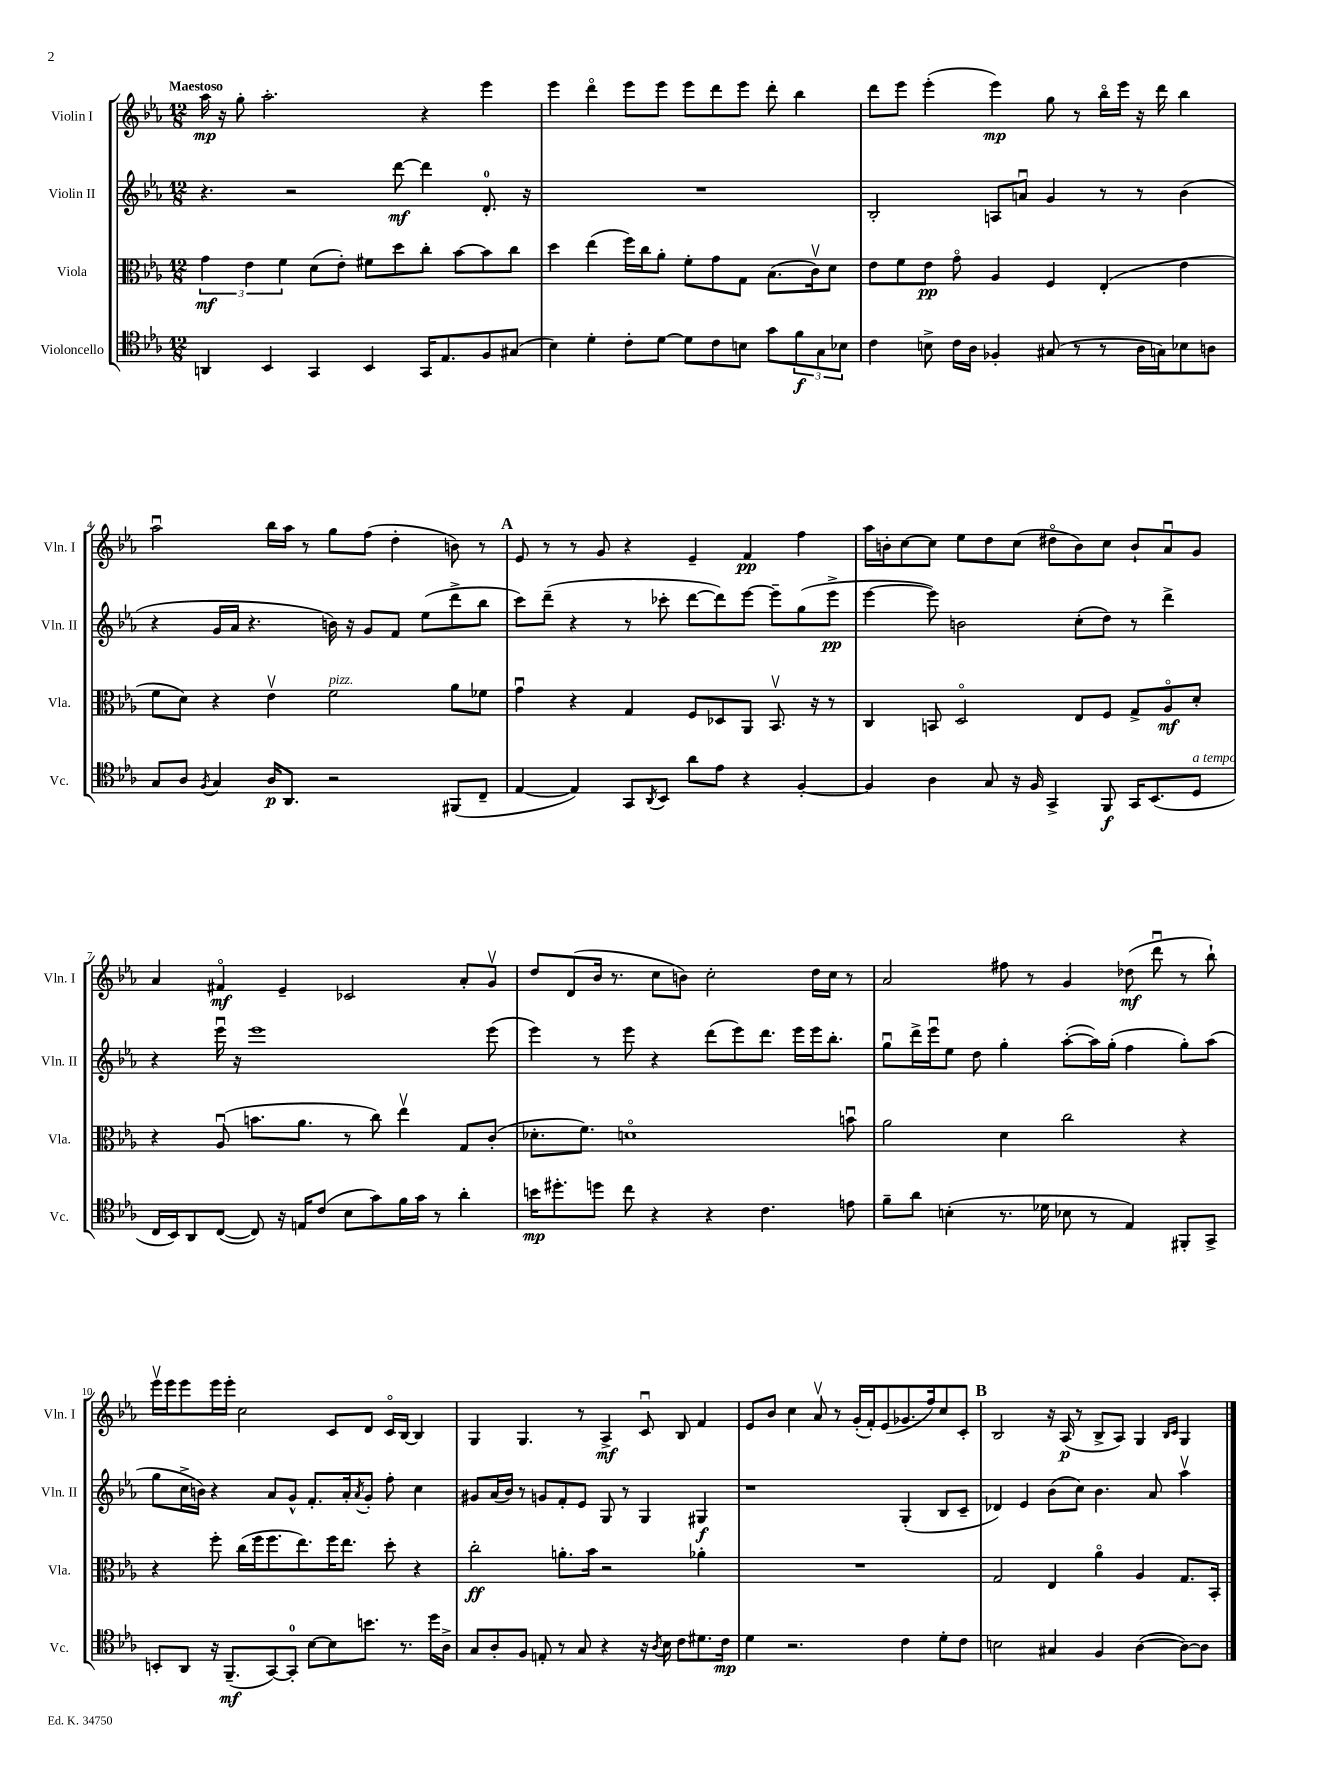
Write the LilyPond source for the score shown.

<<
\new StaffGroup <<
\new Staff = "s0" \with { instrumentName = "Violin I" shortInstrumentName = "Vln. I" } {
    \clef treble \key ees \major \numericTimeSignature \time 12/8 \tempo "Maestoso"
    aes''16\mp r16 g''8-. aes''2.-. r4 ees'''4 |
    ees'''4 d'''4\flageolet ees'''8 ees'''8 ees'''8 d'''8 ees'''8 d'''8-. bes''4 |
    d'''8 ees'''8 ees'''4-.( ees'''4\mp) g''8 r8 bes''16\flageolet ees'''16 r16 d'''16 bes''4 |
    aes''2\downbow bes''16 aes''16 r8 g''8 f''8( d''4-. b'8) r8 |
    \mark \markup { \bold "A" } ees'8 r8 r8 g'8 r4 ees'4-- f'4\pp f''4 |
    aes''16 b'16-. c''8~ c''8 ees''8 d''8 c''8( dis''8\flageolet b'8) c''8 b'8-! aes'8\downbow g'8 |
    aes'4 fis'4\flageolet\mf ees'4-- ces'2 aes'8-. g'8\upbow |
    d''8 d'8( bes'16 r8. c''8 b'8) c''2-. d''16 c''16 r8 |
    aes'2 fis''8 r8 g'4 des''8\mf( d'''8\downbow r8 bes''8-!) |
    ees'''16\upbow ees'''16 ees'''8 ees'''16 ees'''16-. c''2 c'8 d'8 c'16\flageolet bes16~ bes4 |
    g4 g4. r8 aes4->\mf c'8\downbow bes8 f'4 |
    ees'8 bes'8 c''4 aes'8\upbow r8 g'16-.( f'16-.) ees'8( ges'8. f''16) c''8 c'8-. |
    \mark \markup { \bold "B" } bes2 r16 aes16\p( r8 bes8-> aes8) g4 \grace { bes16 c'16 } g4 \bar "|." |
}
\new Staff = "s1" \with { instrumentName = "Violin II" shortInstrumentName = "Vln. II" } {
    \clef treble \key ees \major \numericTimeSignature \time 12/8
    r4. r2 d'''8~\mf d'''4 d'8.-0-. r16 |
    R1. |
    bes2-. a8 a'8\downbow g'4 r8 r8 bes'4( |
    r4 g'16 aes'16 r4. b'16) r16 g'8 f'8 ees''8( d'''8-> bes''8 |
    \mark \markup { \bold "A" } c'''8) d'''8--( r4 r8 ces'''8-. d'''8~ d'''8) ees'''8~ ees'''8-- g''8( ees'''8->\pp |
    ees'''4~ ees'''8) b'2 c''8-.( d''8) r8 d'''4-> |
    r4 ees'''16\downbow r16 ees'''1 ees'''8( |
    ees'''4) r8 ees'''8 r4 d'''8( ees'''8) d'''8. ees'''16 ees'''16 bes''8.-. |
    g''8\downbow d'''16-> ees'''16\downbow ees''8 d''8 g''4-. aes''8~-.( aes''16) g''16-.( f''4 g''8-.) aes''8( |
    g''8 c''16-> b'16) r4 aes'8 g'8-^ f'8.-. aes'16-. \acciaccatura { aes'8 } g'8-. f''8-. c''4 |
    gis'8 aes'16( bes'16) r8 g'8 f'8-. ees'8 g8 r8 g4 gis4\f |
    r1 g4-.( bes8 c'8-- |
    \mark \markup { \bold "B" } des'4) ees'4 bes'8( c''8) bes'4. aes'8 aes''4\upbow \bar "|." |
}
\new Staff = "s2" \with { instrumentName = "Viola" shortInstrumentName = "Vla." } {
    \clef alto \key ees \major \numericTimeSignature \time 12/8
    \tuplet 3/2 { g'4\mf ees'4 f'4 } d'8( ees'8-.) fis'8 d''8 c''8-. bes'8~ bes'8 c''8 |
    d''4 ees''4( f''16) c''16 aes'8-. f'8-. g'8 g8 bes8.( c'16\upbow) d'8 |
    ees'8 f'8 ees'8\pp g'8\flageolet aes4 f4 ees4-.( ees'4 |
    f'8 d'8) r4 ees'4\upbow f'2^\markup { \italic "pizz." } aes'8 fes'8 |
    \mark \markup { \bold "A" } g'4\downbow r4 g4 f8 des8 aes,8 bes,8.\upbow r16 r8 |
    c4 b,8 d2\flageolet ees8 f8 g8-> aes8\flageolet\mf d'8-. |
    r4 aes8\downbow( b'8. aes'8. r8 c''8) ees''4\upbow g8 c'8-.( |
    des'8.-. f'8.) d'1\flageolet b'8\downbow |
    aes'2 d'4 c''2 r4 |
    r4 f''8-. c''16( f''16 f''8. ees''8.) f''16 ees''8. d''8-. r4 |
    c''2-.\ff a'8.-. bes'16 r2 aes'4-. |
    R1. |
    \mark \markup { \bold "B" } g2 ees4 aes'4\flageolet aes4 g8. bes,16-. \bar "|." |
}
\new Staff = "s3" \with { instrumentName = "Violoncello" shortInstrumentName = "Vc." } {
    \clef tenor \key ees \major \numericTimeSignature \time 12/8
    a,4 bes,4 g,4 bes,4 g,16 ees8. f8 gis8( |
    bes4) d'4-. c'8-. d'8~ d'8 c'8 b8 g'8 \tuplet 3/2 { f'8\f g8 bes8 } |
    c'4 b8-> c'16 aes16 fes4-. gis8( r8 r8 aes16 g16) bes8 a8 |
    g8 aes8 \acciaccatura { f8 } g4 aes16\p aes,8. r2 fis,8( c8-- |
    \mark \markup { \bold "A" } ees4~ ees4) g,8 \acciaccatura { aes,8 } bes,8 aes'8 ees'8 r4 f4~-. |
    f4 aes4 g8 r16 f16 g,4-> f,8\f g,16 bes,8.( d8^\markup { \italic "a tempo" } |
    c16 bes,16) aes,8 c8~( c8) r16 e16 c'8( bes8 g'8) f'16 g'16 r8 aes'4-. |
    b'16\mp dis''8.-. d''8 c''8 r4 r4 c'4. e'8 |
    f'8-- aes'8 b4-.( r8. des'16 bes8 r8 ees4) fis,8-. g,8-> |
    b,8-. aes,8 r16 f,8.--\mf( g,8~) g,8-0-. bes8~ bes8 b'8. r8. d''16 aes16-> |
    g8 aes8-. f8 e8-. r8 g8 r4 r16 \acciaccatura { aes8 } bes16 c'8 dis'8. c'16\mp |
    d'4 r2. c'4 d'8-. c'8 |
    \mark \markup { \bold "B" } b2 gis4 f4 aes4~( aes8~) aes8 \bar "|." |
}
>>
>>
